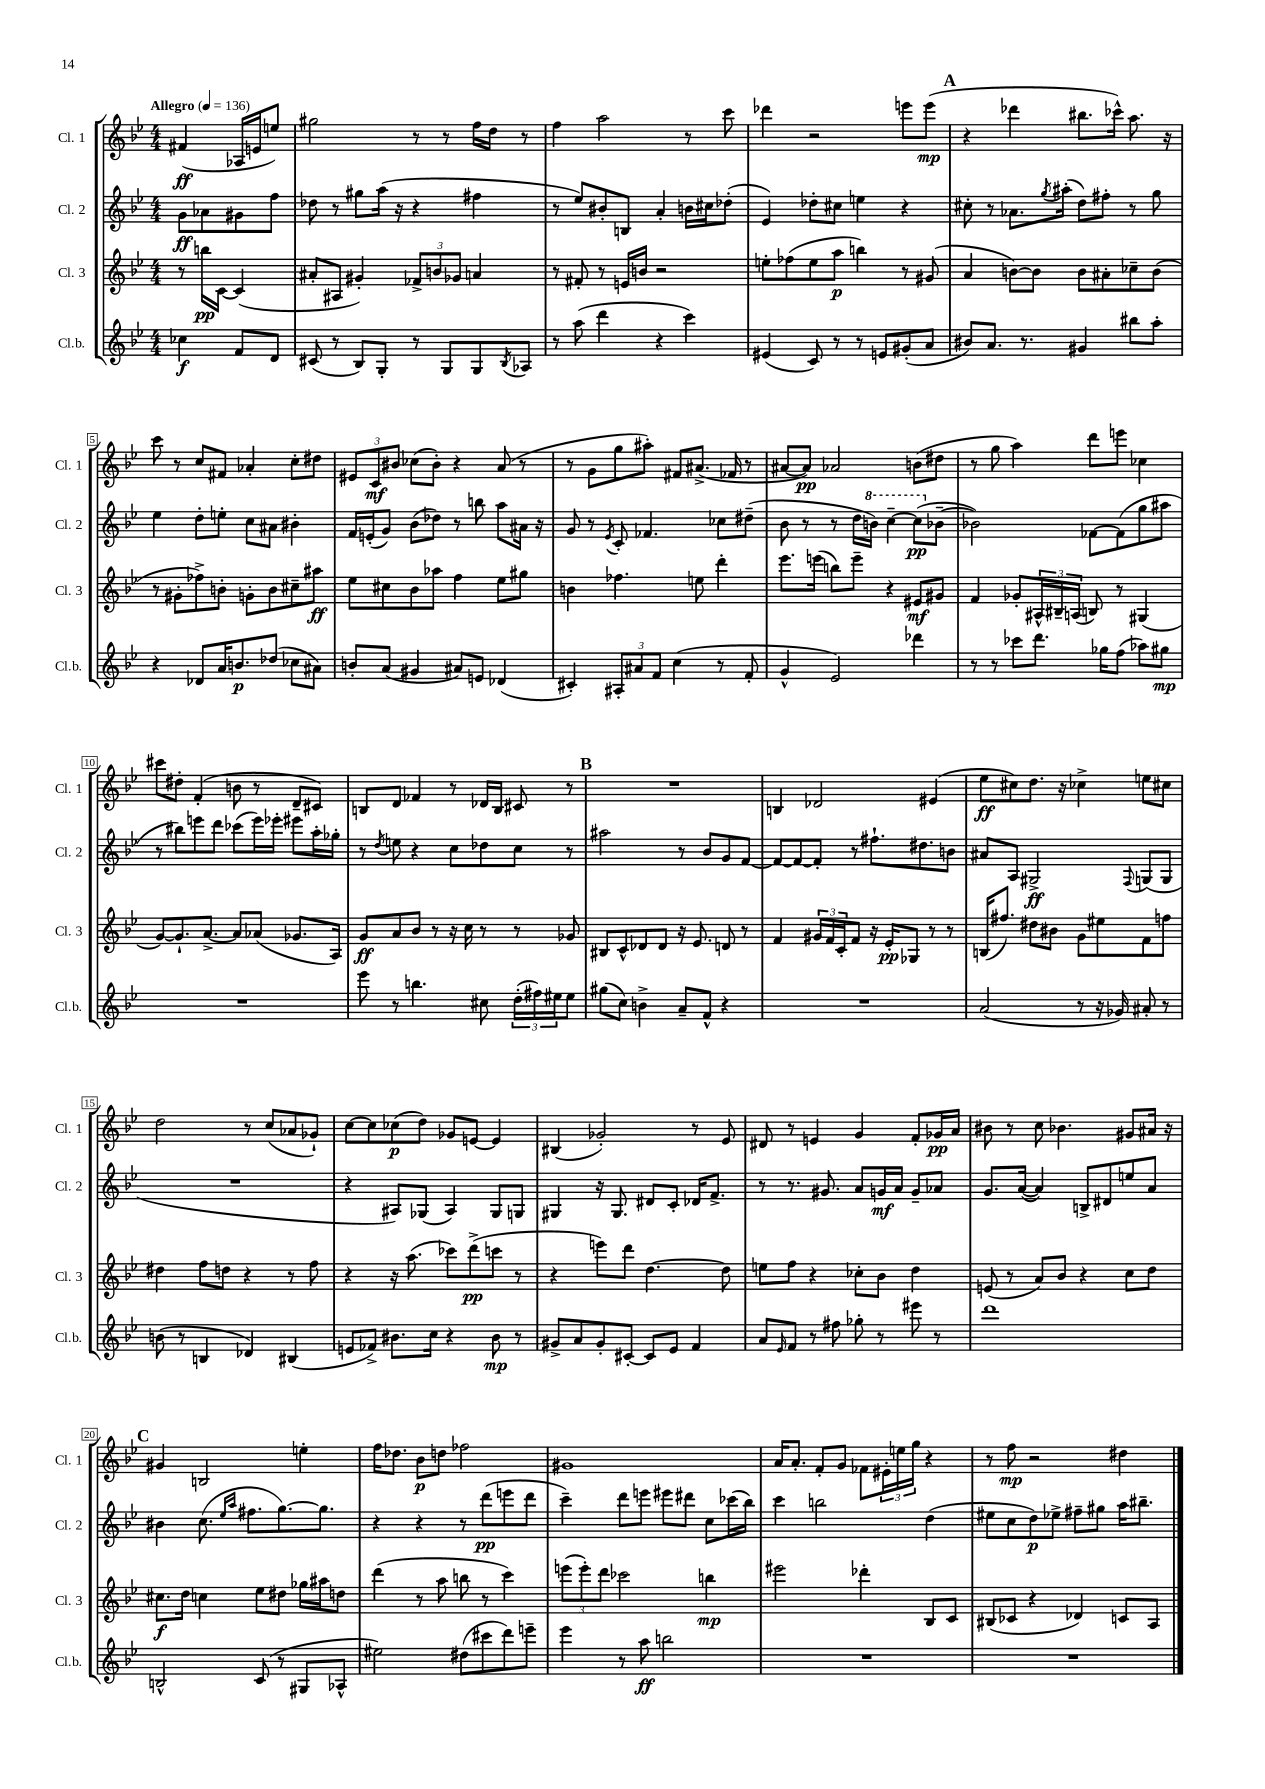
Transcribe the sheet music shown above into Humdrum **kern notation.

**kern	**kern	**kern	**kern
*staff4	*staff3	*staff2	*staff1
*clefG2	*clefG2	*clefG2	*clefG2
*k[b-e-]	*k[b-e-]	*k[b-e-]	*k[b-e-]
*M4/4	*M4/4	*M4/4	*M4/4
*MM136	*MM136	*MM136	*MM136
4cc-	8r	8g	(4f#
.	16bb	8a-	.
.	[16c	.	.
8f	(4c]	8g#	16A-
.	.	.	16e
8d	.	8ff	8ee)
=	=	=	=
(8c#	8a#'	8dd-	2gg#
8r	8A#	8r	.
8B-)	4g#')	8gg#	.
8G'	.	(16aa	.
.	.	16r	.
8r	12f-^	4r	8r
.	12b	.	.
8G	.	.	8r
.	12g-	.	.
8G	4a	4ff#	16ff
.	.	.	16dd
8qB-	.	.	.
8A-	.	.	8r
=	=	=	=
8r	8r	8r	4ff
(8aa	8f#'	8ee-)	.
4ddd	8r	8b#'	2aa
.	16e	8B	.
.	16b	.	.
4r	2r	4a'	.
4ccc)	.	16b	8r
.	.	16cc#	.
.	.	(8dd-'	8ccc
=	=	=	=
(4e#	8ee'	4e-)	4ddd-
.	(8ff-	.	.
8c)	8ee	8dd-'	2r
8r	8aa	8cc#	.
8r	4bb)	4ee	.
8e	.	.	.
(8g#'	8r	4r	8eee
8a	(8g#	.	(8eee
=	=	=	=
8b#)	4a	8cc#'	4r
8.a	.	8r	.
.	[8b)	8.a-	4ddd-
8.r	.	.	.
.	8b]	.	.
.	.	8qgg	.
.	.	(16aa#'	.
4g#	8b	8dd)	8.bb#
.	8a#'	8ff#'	.
.	.	.	16ccc-^^)
8bb#	8cc-~	8r	8.aa
8aa'	(8b	8gg	.
.	.	.	16r
=	=	=	=
4r	8r	4ee-	8ccc
.	8g#'	.	8r
8d-	8ff-^)	8dd'	8cc
16a	8b'	8ee'	8f#
8.b	.	.	.
.	8g'	8cc	4a-'
(8dd-	8b	8a#	.
8cc-	8cc#~	4b#'	8cc'
8a#)	8aa#	.	8dd#
=	=	=	=
8b'	8ee-	16f	12e#
.	.	(16e'	.
.	.	.	12c
(8a	8cc#	8g)	.
.	.	.	12b#
4g#	8b-	(8b-	(8cc-
.	8aa-	8dd-)	8b#')
8a#)	4ff	8r	4r
8e	.	8bb	.
(4d-	8ee-	8aa	(8a
.	8gg#	16a#	8r
.	.	16r	.
=	=	=	=
4c#')	4b	8g	8r
.	.	8r	8g
.	.	8qe-	.
12A#'	4.ff-	8c'	8gg
12a#	.	.	.
.	.	4.f-	8aa#')
12f	.	.	.
(4cc	.	.	8f#
.	8ee	.	(8.a#^
8r	4ddd'	8cc-	.
.	.	.	16f-
8f'	.	(8dd#~	8r
=	=	=	=
4g^^	8.eee-	8b-	[8a#
.	.	8r	8a#])
.	(16eee	.	.
2e-)	8bb)	8r	2a-
.	8eee~	16dd	.
.	.	16bb)	.
.	4r	[4ccc~	.
4ddd-	8e#	(8ccc]	(8b
.	8g#	[8b-~	8dd#
=	=	=	=
8r	4f	2b-])	8r
8r	.	.	8gg
8ccc-	8g-'	.	4aa)
8.ddd	24A#^^	.	.
.	24B#~	.	.
.	(24A	.	.
.	8B)	[8f-	8ddd
16gg-	.	.	.
(8ff	8r	(8f-]	8eee
8aa-)	(4G#	8gg	4cc-
8gg#	.	8aa#	.
=	=	=	=
1r	[8g)	8r	8ccc#
.	8.g`]	8bb#)	8dd#'
.	.	8eee	(4f'
.	[8.a^	.	.
.	.	8ddd	.
.	8a]	(8ccc-	8b
.	(8a-	16eee)	8r
.	.	16eee-'	.
.	8.g-	8eee#	8d~
.	.	16aa'	8c#)
.	16A)	16gg-'	.
=	=	=	=
8eee-	8g	8r	8B
.	.	8qdd	.
8r	8a	8ee	8d
4.bb	8b-	4r	4f-
.	8r	.	.
.	16r	8cc	8r
.	16cc	.	.
8cc#	8r	8dd-	16d-
.	.	.	16B
(24dd'	8r	8cc	8c#
24ff#)	.	.	.
24ee#	.	.	.
8ee#	8g-	8r	8r
=	=	=	=
(8gg#	8B#	2aa#	1r
8cc)	8c^^	.	.
4b^	8d-	.	.
.	8d-	.	.
8a~	16r	8r	.
.	8.e-	.	.
8f^^	.	8b-	.
4r	8d	8g	.
.	8r	[8f	.
=	=	=	=
1r	4f	8f_	4B
.	.	8f_	.
.	24g#	8f']	2d-
.	24f	.	.
.	24c'	.	.
.	8f	8r	.
.	16r	8.ff#`	.
.	16e-'	.	.
.	8G-	.	.
.	.	8.dd#	.
.	8r	.	(4e#
.	8r	8b	.
=	=	=	=
(2a	(16B	8a#	8ee-
.	8.ff#)	.	.
.	.	8A	8cc#)
.	8dd#	2G#^	8.dd
.	8b#	.	.
.	.	.	16r
8r	8g	.	4cc-^
16r	8ee#	.	.
16g-)	.	.	.
.	.	8qqF	.
8a#'	8f	(8G	8ee
8r	8ff	8G	8cc#
=	=	=	=
(8b	4dd#	1r	2dd
8r	.	.	.
4B	8ff	.	.
.	8dd	.	.
4d-)	4r	.	8r
.	.	.	(8cc
(4B#	8r	.	8a-
.	8ff	.	8g-`)
=	=	=	=
8e	4r	4r	[8cc
8f-^)	.	.	8cc]
8.b#	16r	8A#)	(8cc-
.	(8.aa	.	.
.	.	(8G-	8dd)
16cc	.	.	.
4r	8ccc-)	4A#)	8g-
.	(8ddd^	.	[8e
8b#	8ccc	8G-	4e]
8r	8r	8G	.
=	=	=	=
8g#^	4r	4G#	(4B#
8a	.	.	.
8g#'	8eee)	16r	2g-')
.	.	8.G#	.
[8c#'	8ddd	.	.
8c#]	[4.dd	8d#	.
8e-	.	8c'	.
4f	.	16d-	8r
.	.	8.f^	.
.	8dd]	.	8e-
=	=	=	=
8a	8ee	8r	8d#
16qqe-	.	.	.
8f	8ff	8.r	8r
8r	4r	.	4e
.	.	8.g#	.
8ff#	.	.	.
8gg-'	8cc-'	8a	4g
8r	8b-	16g	.
.	.	16a	.
8eee#	4dd	8g~	8f'
8r	.	8a-	16g-
.	.	.	16a
=	=	=	=
1ddd	(8e	8.g	8b#
.	8r	.	8r
.	.	([16a	.
.	8a)	4a])	8cc
.	8b-	.	4.b-
.	4r	8B^	.
.	.	8d#	.
.	8cc	8ee	8g#
.	8dd	8a	16a#
.	.	.	16r
=	=	=	=
2B^^	8.cc#	4b#	4g#
.	16dd	.	.
.	4cc	(8.cc	2B
.	.	16qqee-	.
.	.	16qqaa	.
.	.	8.ff#	.
(8c	8ee-	.	.
8r	8dd#	[8.gg)	.
8G#	16gg-	.	4ee'
.	16aa#	8.gg]	.
8A-^^	8dd	.	.
=	=	=	=
2ee#)	(4ddd	4r	16ff
.	.	.	8.dd-
.	8r	4r	8b-
.	8aa	.	8dd
(8dd#	8bb	8r	2ff-
8ccc#	8r	(8ddd	.
8ddd)	4ccc)	8eee	.
8eee~	.	8ddd	.
=	=	=	=
4eee-	(12eee	4ccc~)	1g#
.	12eee')	.	.
.	12ddd	.	.
8r	2ccc-	8ddd	.
8aa	.	8eee	.
2bb	.	8eee#	.
.	.	8ddd#	.
.	4bb	8cc	.
.	.	(16ccc-	.
.	.	16bb-)	.
=	=	=	=
1r	2eee#	4ccc	16a
.	.	.	8.a'
.	.	2bb	8f'
.	.	.	8g
.	4ddd-'	.	8f-
.	.	.	24e#'
.	.	.	24ee
.	.	.	24gg
.	8B-	(4dd	4r
.	8c	.	.
=	=	=	=
1r	(8B#	8ee#	8r
.	8c-	8cc	8ff
.	4r	8dd)	2r
.	.	8ee-^	.
.	4d-)	8ff#~	.
.	.	8gg#	.
.	8c	16aa	4dd#
.	.	8.bb#~	.
.	8A	.	.
==	==	==	==
*-	*-	*-	*-
